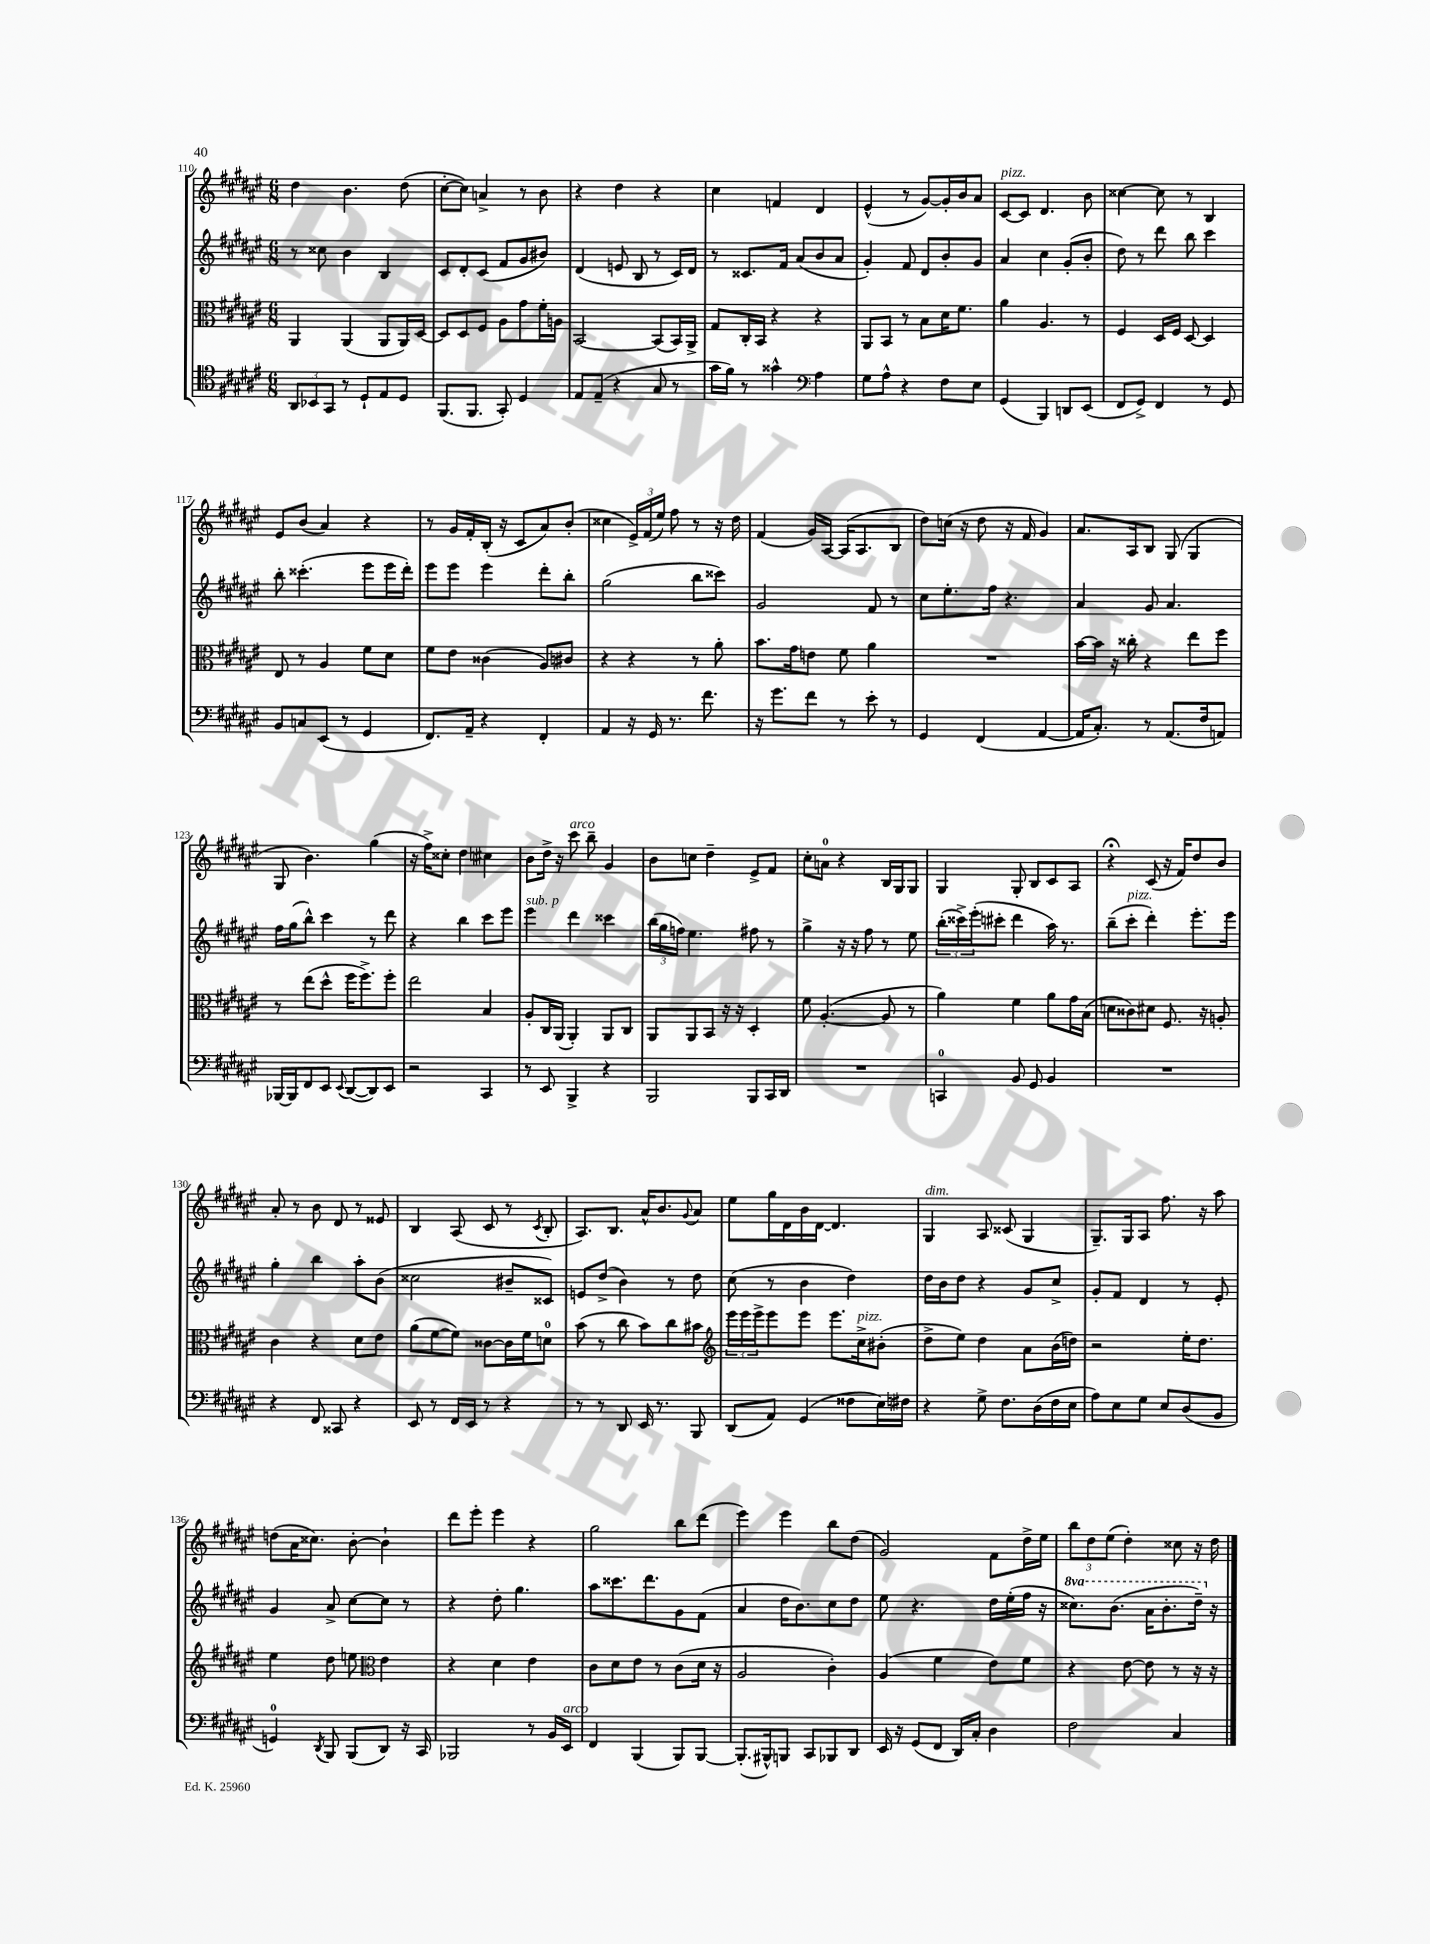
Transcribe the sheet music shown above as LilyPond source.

<<
\new StaffGroup <<
\new Staff = "s0" {
    \clef treble \key fis \major \numericTimeSignature \time 6/8
    dis''4 b'4. dis''8( |
    cis''8~-. cis''8) a'4-> r8 b'8 |
    r4 dis''4 r4 |
    cis''4 f'4 dis'4 |
    eis'4-^( r8 gis'8~) gis'16-. b'16 ais'8 |
    cis'8~^\markup { \italic "pizz." } cis'8 dis'4. b'8 |
    cisis''4~ cisis''8 r8 b4 |
    eis'8 b'8( ais'4) r4 |
    r8 gis'16 fis'16-. b16-.( r16 cis'8 ais'8) b'8-.( |
    cisis''4 \tuplet 3/2 { eis'16->) fis'16( eis''16) } fis''8 r8 r16 dis''16 |
    fis'4( gis'16) ais16~ ais16( ais8. b8 |
    dis''8) c''16( r16 dis''8 r16 fis'16 gis'4) |
    ais'8. ais16 b8 gis8( gis4 |
    gis8 b'4.) gis''4( |
    r16 fis''16->) cisis''8-. dis''4 cis''4 |
    b'8 dis''16-> r16 cis'''8^\markup { \italic "arco" } b''8-- gis'4 |
    b'8 c''8 dis''4-- eis'8-> fis'8 |
    cis''8-. a'8-0 r4 b16 gis16 gis8 |
    gis4 gis8-. b8 cis'8 ais8 |
    r4\fermata cis'8( r16 fis'16) dis''8 b'8 |
    ais'8-. r8 b'8 dis'8 r8 eisis'8 |
    b4 ais8( cis'8 r8 \acciaccatura { cis'8 } b8-. |
    ais8.) b8. ais'16-^ b'8. \appoggiatura { gis'8 } ais'8 |
    eis''8 gis''16 dis'16 b'16 dis'16~ dis'4. |
    gis4^\markup { \italic "dim." } ais8 cisis'8( gis4 |
    gis8.--) gis16 ais8 fis''8. r16 ais''8 |
    d''8( ais'16 cisis''8.) b'8~-. b'4-! |
    dis'''8 eis'''8-. eis'''4 r4 |
    gis''2 b''8 dis'''8( |
    eis'''4) eis'''4 b''8 dis''8( |
    gis'2) fis'8 dis''16-> eis''16 |
    \tuplet 3/2 { b''8 dis''8 eis''8( } dis''4-.) cisis''8 r16 dis''16 \bar "|." |
}
\new Staff = "s1" {
    \clef treble \key fis \major \numericTimeSignature \time 6/8 \set Staff.ottavationMarkups = #ottavation-simple-ordinals
    r8 cisis''8 b'4 b4 |
    cis'8 dis'8-. cis'8( fis'8 gis'8 bis'8) |
    dis'4( e'8 b8 r8 cis'16) dis'16 |
    r8 cisis'8. fis'16 ais'8( b'8 ais'8 |
    gis'4-.) fis'8 dis'8 b'8-. gis'8 |
    ais'4 cis''4 gis'8-.( b'8-. |
    dis''8) r8 dis'''8 b''8 cis'''4 |
    b''8-. cisis'''4.-.( eis'''8 eis'''16 dis'''16-.) |
    eis'''8 eis'''8 eis'''4 dis'''8-. b''8-. |
    gis''2( b''8 cisis'''8) |
    gis'2 fis'8 r8 |
    cis''8 eis''8.-. fis''16 r4. |
    ais'4 gis'8 ais'4. |
    fis''16 gis''16( b''8-^) cis'''4 r8 dis'''8 |
    r4 b''4 cis'''8 eis'''8 |
    eis'''4^\markup { \italic "sub. p" } dis'''4 cisis'''4 |
    \tuplet 3/2 { b''16( gis''16 f''16) } eis''4. fis''8 r8 |
    gis''4-> r16 r16 fis''8 r8 eis''8 |
    \tuplet 3/2 { b''16-.( cisis'''16->) eis'''16-.( } cis'''8-. dis'''4 ais''16) r8. |
    b''8--( cis'''8-.^\markup { \italic "pizz." } dis'''4-.) eis'''8.-. eis'''16 |
    gis''4-. b''4 ais''8-. b'8( |
    cisis''2 bis'8-- cisis'8) |
    e'8 dis''8->( b'4) r8 dis''8 |
    cis''8( r8 b'4 dis''4) |
    dis''16 b'16 dis''8 r4 gis'8 cis''8-> |
    gis'8-. fis'8 dis'4 r8 eis'8-. |
    gis'4 ais'8-> cis''8~ cis''8 r8 |
    r4 dis''8-. gis''4. |
    ais''8 cisis'''8. dis'''8. gis'8 fis'8( |
    ais'4 dis''16 b'8.) cis''8 dis''8 |
    eis''8 r4. dis''16 eis''16-.( fis''16 r16 |
    \ottava #1 cisis'''8.) b''8.( ais''16 b''8.-. dis'''16--) \ottava #0 r16 \bar "|." |
}
\new Staff = "s2" {
    \clef alto \key fis \major \numericTimeSignature \time 6/8
    ais,4 ais,4( ais,8 ais,16) dis16~ |
    dis8 dis8 fis8 ais8 gis'8 fis'16-. a16 |
    b,2~ b,8( b,16) ais,16-> |
    gis8 cis16-. b,16 r4 r4 |
    ais,8 b,8 r8 b8 dis'16 fis'8. |
    ais'4 ais4. r8 |
    fis4 dis16 fis16 dis8~ dis4 |
    eis8 r8 ais4 fis'8 dis'8 |
    fis'8 eis'8 cisis'4( ais8) cis'8 |
    r4 r4 r8 ais'8-. |
    b'8. gis'16 e'8 fis'8 ais'4 |
    R2. |
    b'16~ b'16 r16 cisis''16-. r4 eis''8 fis''8 |
    r8 eis''8( dis''8-^ fis''16 fis''8.->) fis''8-. |
    eis''2 b4 |
    ais8-. cis16 ais,16( ais,4-.) ais,8 cis8 |
    ais,8 ais,8 b,8 r16 r16 dis4-. |
    fis'8 ais4.~-.( ais8 r8 |
    ais'4) fis'4 ais'8 gis'16 b16( |
    d'8 cisis'8) dis'8 fis8. r16 a8-. |
    cis'4 r4 dis'8 eis'8 |
    ais'8( fis'8~ fis'8) cisis'8~ cisis'16 fis'16 d'8-0 |
    b'8( r8 cis''8 b'8) cis''8 bis'8 |
    \clef treble \tuplet 3/2 { eis'''16 eis'''16 eis'''16-> } eis'''8 eis'''8 eis'''8. cis''16->^\markup { \italic "pizz." } bis'8-.( |
    dis''8-> eis''8) dis''4 ais'8 b'16( d''16) |
    r2 eis''16-. dis''8. |
    eis''4 dis''8 e''8 \clef alto eis'4 |
    r4 dis'4 eis'4 |
    cis'8 dis'8 eis'8 r8 cis'8( dis'16 r16 |
    ais2 cis'4-.) |
    ais4( fis'4 eis'8) fis'8 |
    r4 eis'8~ eis'8 r8 r16 r16 \bar "|." |
}
\new Staff = "s3" {
    \clef tenor \key fis \major \numericTimeSignature \time 6/8
    \tuplet 3/2 { ais,8 bes,8 gis,8 } r8 dis8-! eis8 dis8 |
    fis,8.( fis,8. gis,8-.) dis4 |
    eis8 eis8--( r4 gis8 r8 |
    gis'16 fis'16) r8 gisis'4-^ \clef bass ais4 |
    gis8 ais8-^ r4 fis8 eis8 |
    gis,4( b,,4) d,8 eis,8( |
    fis,8 gis,8->) fis,4 r8 gis,8 |
    b,8 c8 eis,8( r8 gis,4 |
    fis,8.) ais,16-- r4 fis,4-. |
    ais,4 r16 gis,16 r8. fis'8. |
    r16 gis'8. fis'8 r8 eis'8-. r8 |
    gis,4 fis,4( ais,4~ |
    ais,16 cis8.-.) r8 ais,8.( fis16 a,8) |
    bes,,16~ bes,,16 fis,8 eis,8 \appoggiatura { eis,8 } dis,8~( dis,8) eis,8 |
    r2 cis,4 |
    r8 eis,8 b,,4-> r4 |
    b,,2 b,,8 cis,16 dis,16 |
    R2. |
    c,4-0 b,8 gis,8 b,4 |
    R2. |
    r4 fis,8 cisis,8 r4 |
    eis,8 r8 fis,16 eis,16 r8 r4 |
    r8 r8 dis,8 eis,16 r8. b,,8 |
    dis,8( ais,8) gis,4( fisis8 eis16) fis16 |
    r4 gis8-> fis8. dis16( fis16 eis16 |
    ais8) eis8 gis8 eis8 dis8( b,8 |
    g,4-0) \acciaccatura { dis,8 } b,,8 b,,8( dis,8) r16 cis,16 |
    bes,,2 r8 b,16 eis,16^\markup { \italic "arco" } |
    fis,4 b,,4( b,,8) b,,8~ |
    b,,8.-.( bis,,16-^) b,,8 cis,8 bes,,8 dis,8 |
    eis,16 r16 gis,8( fis,8 dis,16) cis16-. dis4 |
    fis2 cis4 \bar "|." |
}
>>
>>
\layout { \context { \Score currentBarNumber = #110 } }
